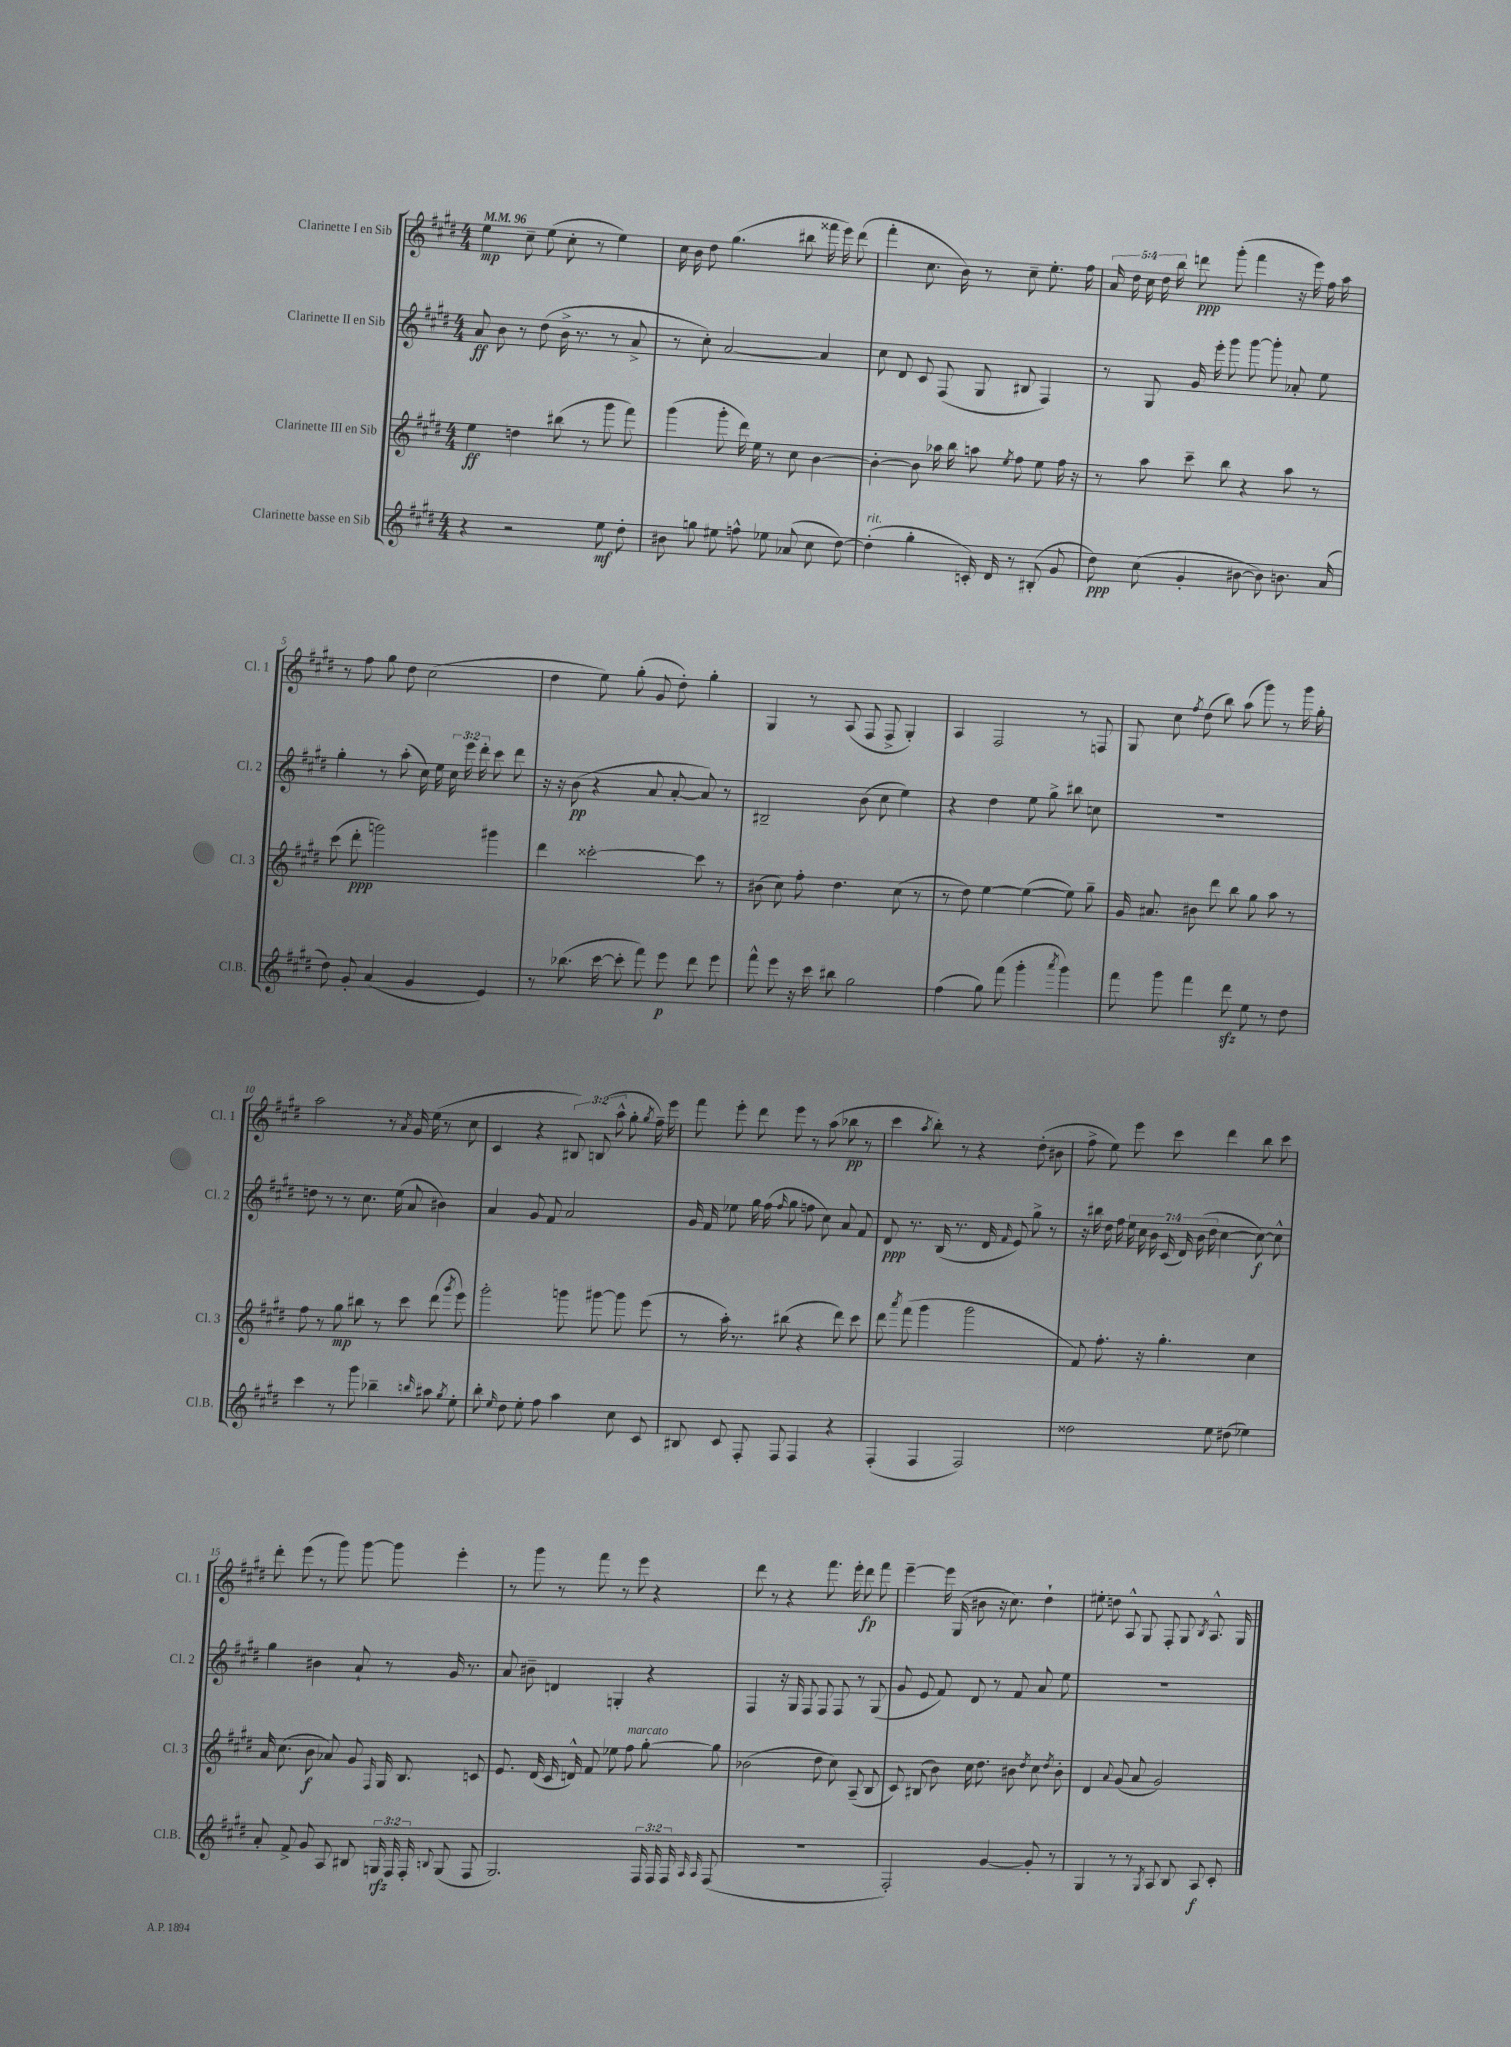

**kern	**kern	**kern	**kern
*staff4	*staff3	*staff2	*staff1
*clefG2	*clefG2	*clefG2	*clefG2
*k[f#c#g#d#]	*k[f#c#g#d#]	*k[f#c#g#d#]	*k[f#c#g#d#]
*M4/4	*M4/4	*M4/4	*M4/4
*MM96	*MM96	*MM96	*MM96
4r	4ee	8a	4ee
.	.	8b	.
2r	4dd	8r	8cc#~
.	.	(8dd#	(8ee
.	(8bb#	16b^	8cc#'
.	.	8.r	.
.	8r	.	8r
8ee	8ggg#	8r	4ee)
8dd#'	8fff#)	8a^	.
=	=	=	=
8b#	(4ggg#	8r	16cc#
.	.	.	16b
8gg	.	8cc#')	8dd#
8ee#	8ggg#'	[2a	(4.gg#
8ff^^	16ddd#)	.	.
.	16ee	.	.
8ee-	8r	.	.
(8a-	8cc#	.	8bb#
8cc#	[4b	4a]	16fff##
.	.	.	16eee)
[8dd#)	.	.	(8ddd#
=	=	=	=
(4dd#']	4b'_	8cc#	4fff#'
.	.	8d#	.
4gg#'	8b]	8c#	8.cc#
.	16aa-	(8F#	.
.	16bb	.	16b)
16c')	8aa	8G#	8r
16d#	.	.	.
.	8qee	.	.
8r	8ff#	8B#	8cc#~
(8B#'	8ee	4F#)	8.ee'
8g#	16ff#	.	.
.	16r	.	16ff#
=	=	=	=
8dd#)	8r	8r	20a
.	.	.	20dd#
.	.	.	20cc#
(8cc#	8aa	8G#	.
.	.	.	20dd#
.	.	.	20bb
4g#'	8ccc#~	16g#	8ddd
.	.	16eee'	.
.	8bb	8ggg#	(8ggg#'
[8b#	4r	[8ggg#	4fff#
8b#])	.	8ggg#']	.
8.b	8aa	8a-'	16r
.	.	.	16eee)
.	8r	8ee	16ff#
(16a	.	.	16aa
=	=	=	=
8dd#)	(8ccc#	4gg#'	8r
8g#'	8ddd#'	.	8ff#
(4a	2ggg)	8r	8gg#
.	.	(8aa'	8dd#
4g#	.	16cc#)	(2cc#
.	.	16ee	.
.	.	24cc#	.
.	.	24eee	.
.	.	24ddd#'	.
4e)	4ggg#	8ccc#	.
.	.	8ddd#	.
=	=	=	=
8r	4ddd#	16r	4dd#
.	.	16r	.
(8.bb-	.	(8b	.
.	[2ccc##'	4r	8ee)
[16ccc#	.	.	.
8ccc#']	.	.	(8gg#'
8fff#)	.	8a	8g#
8eee	.	[8a'	8dd#')
8ddd#	8ccc##]	8a])	4gg#'
8eee	8r	8r	.
=	=	=	=
8fff#^^	(8b#	2B#~	4G#
8eee	8cc#)	.	.
16r	8ff#'	.	8r
16ccc#	.	.	.
8bb#	4.dd#	.	(8A
2gg#	.	(8b	8F#
.	.	8cc#	8F#^
.	(8cc#	4ee)	4G#')
.	8r	.	.
=	=	=	=
(4ff#	8r	4r	4A
.	8dd#)	.	.
8gg#)	[4ee	4dd#	2F#
(8fff#	.	.	.
4ggg#'	(4ee_	8ee	.
.	.	8gg#^	.
8qaaa	.	.	.
4ggg#)	8ee])	8bb#	8r
.	8gg#~	8cc	8F
=	=	=	=
8fff#	16g#	1r	8G#
.	8.a#	.	.
8ggg#	.	.	8cc#
.	.	.	8qff#
4fff#	8b#	.	(8dd#
.	8ddd#	.	8bb)
8ddd#	8bb	.	(8aa
8ee	8gg#	.	8ggg#)
8r	8aa	.	8r
8dd#	8r	.	16ggg#
.	.	.	16gg#'
=	=	=	=
4ccc#	8ff#	8dd	2aa
.	8r	8r	.
8r	8gg#	8r	.
8ggg#	8bb#	8.cc#	.
4bb-~	8r	.	8r
.	.	(16ee	.
.	.	.	8qa
.	8ccc#	8a	16g#
.	.	.	(16ee
16qqbb	.	.	.
8aa#	(8ddd#	4b#)	8r
8qgg#	8qggg#	.	.
8ee'	8eee)	.	8cc#
=	=	=	=
8bb'	2ggg#'	4a	4c#
16qqee	.	.	.
8dd#	.	.	.
8ee'	.	8g#	4r
8ff#	.	8f#	.
4aa	8ggg	2a	12B#)
.	.	.	(12B
.	[8ggg#	.	.
.	.	.	12aa^^
8cc#	8ggg#]	.	8gg#'
.	.	.	8qgg#
8c#	(8eee	.	16ff#~)
.	.	.	16eee
=	=	=	=
8B#	8r	16g#	8fff#
.	.	16f#	.
8c#	16aa')	8ee-	8eee'
.	8.r	.	.
8F#'	.	16gg#	8ddd#
.	.	(16ff#	.
.	.	16qqff#	.
8F#	(8bb#	8gg#	8eee
4F#	4r	8ff	8r
.	.	8cc#)	(8aa
4r	8ddd#)	8a	8bb-
.	8ccc#	8f#	8r
=	=	=	=
(4F#'	8ddd#	8d#	4ccc#
.	8qaaa	.	.
.	(8fff#	8.r	.
.	.	.	8qaa
4F#	4ggg#	.	8bb')
.	.	(16B	.
.	.	8.r	8r
2F#)	2ggg#	.	4r
.	.	16d#	.
.	.	16qqf#	.
.	.	8e)	.
.	.	8gg#^	(8dd#'
.	.	8r	8b#
=	=	=	=
2dd##	8f#)	16r	8ff#^
.	.	16bb#	.
.	8.ff#'	16dd#	8ee)
.	.	16ff#	.
.	.	28ee	8eee
.	.	28cc#	.
.	16r	.	.
.	.	28b	.
.	.	(28c#	.
.	4.gg#'	.	8ccc#
.	.	28d#)	.
.	.	(28b	.
.	.	28dd#	.
8ee	.	[4cc#	4ddd#
(8dd#	.	.	.
4ee-)	4cc#	8cc#_)	8bb
.	.	8cc#^^]	8ccc#
=	=	=	=
8a'	16a	4gg#	8ddd#'
.	(8.cc#	.	.
8f#^	.	.	(8eee
8g#	8b	4b#	8r
8A	8a-)	.	8ggg#)
8B#	8g#	8a`	[8ggg#
.	16qqF#	.	.
24G	16G#	8r	8ggg#]
24F#	.	.	.
.	8.B	.	.
24F#'	.	.	.
8qqB	.	.	.
(8G	.	16g#	4eee'
.	.	8.r	.
8F#	8c	.	.
=	=	=	=
2.G#)	8.e	8a	8r
.	.	8b#~	8ggg#
.	(16d#	.	.
.	16c#	4d	8r
.	16d^^)	.	.
.	8f#	.	8fff#
.	8ee-	4G'	8r
.	8ff#	.	8eee
24F#	[8gg#'	4r	4r
24F#	.	.	.
24F#	.	.	.
16qqA	.	.	.
16qqA	.	.	.
(8F#	8gg#]	.	.
=	=	=	=
1r	(2b-	4F#	8ddd#
.	.	.	8r
.	.	16r	4r
.	.	16G#	.
.	.	8F#	.
.	8dd#	8F#	8.fff#
.	8cc#)	8F#	.
.	.	.	16eee'
.	(8A~	8r	8ddd#
.	8B	(8G#	8fff#
=	=	=	=
2F#')	8c#)	8g#	[4eee~
.	(8B#	8e	.
.	8b)	8f#)	16eee]
.	.	.	(16G#
.	16cc#	8d#	8b#
.	8.dd#	.	.
[4g#	.	8r	16r
.	.	.	8.cc#)
.	8b#	8f#	.
.	8qdd#	.	.
8g#']	8cc#	8a	4dd#`
.	8qdd#	.	.
8r	8b#'	8ee	.
=	=	=	=
4G#	4d#	1r	8ee#'
.	.	.	8dd
.	8qqa	.	.
8r	(8g#	.	8A^^
8r	8a	.	8G#
8qG#	.	.	.
8A	2g#)	.	8F#'
8B	.	.	8G#
.	.	.	8qB
8A	.	.	8.A^^
8c#'	.	.	.
.	.	.	16G#
==	==	==	==
*-	*-	*-	*-
